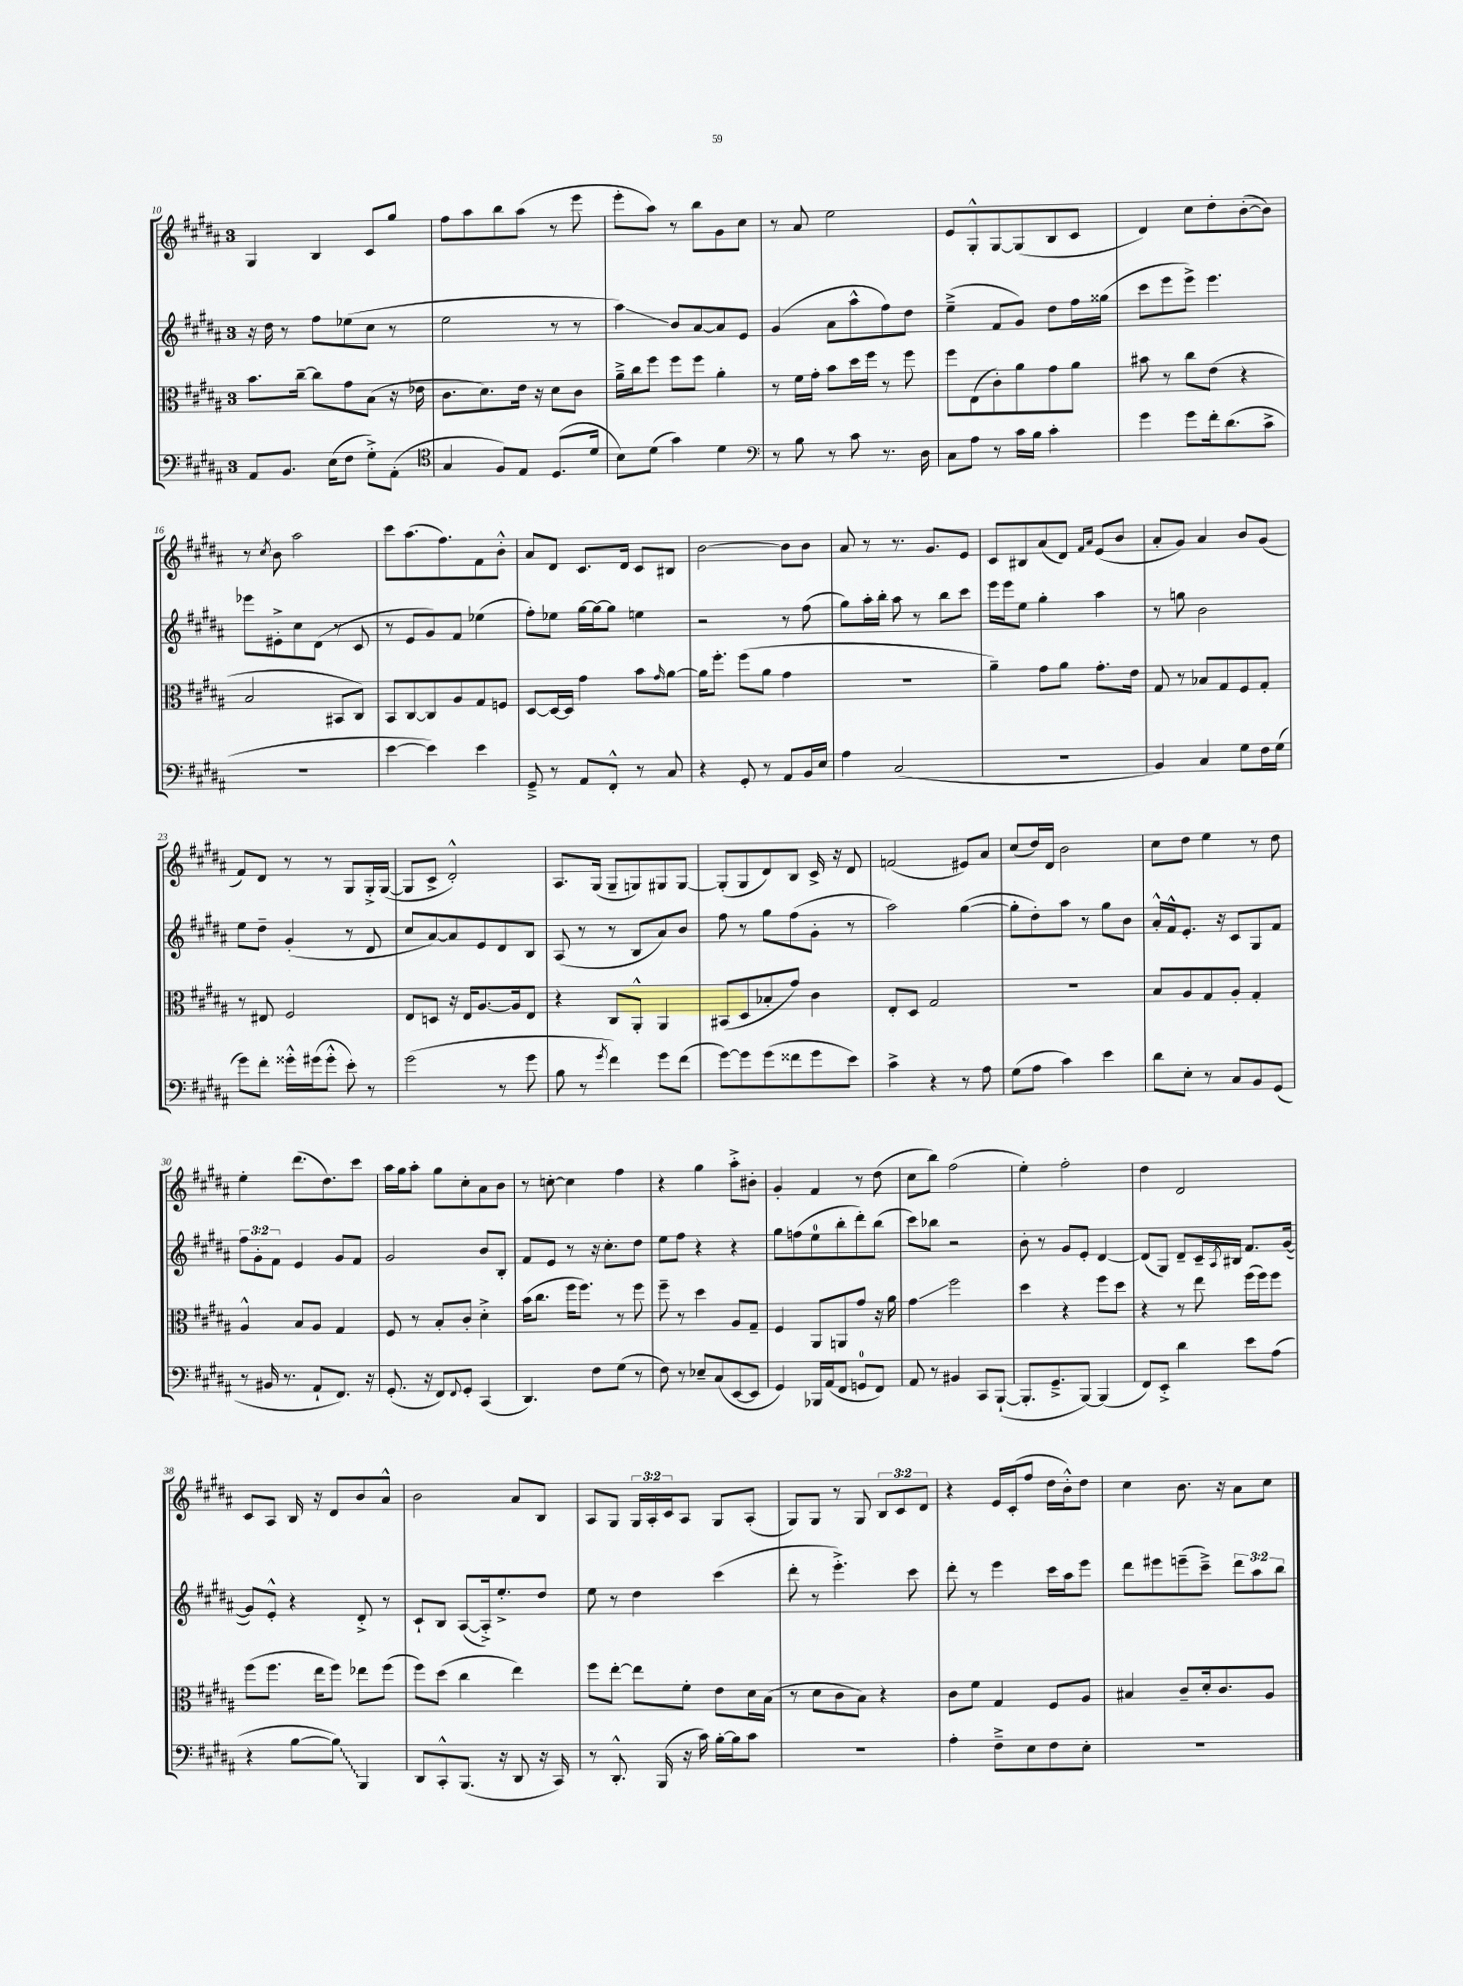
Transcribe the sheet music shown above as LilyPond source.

<<
\new StaffGroup <<
\new Staff = "s0" {
    \clef treble \key b \major \once \override Staff.TimeSignature.style = #'single-digit \time 3/4 \override Staff.TupletNumber.text = #tuplet-number::calc-fraction-text
    gis4 b4 cis'8 gis''8 |
    fis''8 ais''8 b''8 ais''8( r8 e'''8 |
    e'''8-. ais''8) r8 b''8 gis'8 cis''8 |
    r8 ais'8 e''2 |
    e'8 gis8-.-^ gis8~ gis8( b8 cis'8 |
    dis'4) cis''8 dis''8-. b'8~-.( b'8) |
    r8 \acciaccatura { cis''8 } b'8 ais''2 |
    cis'''8 ais''8.( fis''8.) fis'8 b'8-.-^ |
    ais'8 dis'8 cis'8. dis'16 cis'8 bis8 |
    b'2~ b'8 b'8 |
    ais'8 r8 r8. gis'8. e'8 |
    cis'8 bis8 ais'8( dis'8) \grace { fis'16 ais'16 } e'8( b'8 |
    ais'8-. gis'8) ais'4 b'8 gis'8( |
    fis'8) dis'8 r8 r8 gis8 gis16-.-> gis16~( |
    gis8 cis'8-> dis'2-.-^) |
    ais8. gis16( gis8-- g8) gis8 gis8~ |
    gis8-.( gis8 dis'8) b8 cis'16-> r16 dis'8 |
    f'2( eis'8) ais'8 |
    cis''8( dis''16) dis'16 b'2 |
    cis''8 dis''8 e''4 r8 dis''8 |
    e''4-. dis'''8.( dis''8.) cis'''8 |
    ais''16 gis''16 ais''8-. gis''8 cis''8-. ais'8 b'8 |
    r8 c''8~-. c''4 fis''4 |
    r4 gis''4 ais''8-.-> bis'8-. |
    gis'4-. fis'4 r8 dis''8( |
    cis''8 b''8) fis''2( |
    e''4-.) fis''2-. |
    dis''4 dis'2 |
    cis'8 ais8 b16 r16 dis'8 b'8 ais'8-^ |
    b'2 ais'8 b8 |
    ais8 gis8 \tuplet 3/2 { gis16 ais16-. cis'16 } ais8 gis8 ais8-.( |
    gis8) gis8 r8 gis8 \tuplet 3/2 { b8 cis'8 dis'8 } |
    r4 e'16 cis'16-.( fis''8 dis''16 b'16-.-^) dis''8 |
    cis''4 b'8. r16 ais'8 cis''8 \bar "|." |
}
\new Staff = "s1" {
    \clef treble \key b \major \once \override Staff.TimeSignature.style = #'single-digit \time 3/4 \override Staff.TupletNumber.text = #tuplet-number::calc-fraction-text
    r16 dis''16 r8 fis''8 ees''8( cis''8 r8 |
    e''2 r8 r8 |
    ais''4\glissando) b'8 ais'8~ ais'8 e'8 |
    gis'4( ais'8 ais''8-^ fis''8) dis''8 |
    e''4--->( fis'8 gis'8) dis''8 fis''16 gisis''16( |
    cis'''8 e'''8 e'''8->) e'''4. |
    ees'''8 eis'8-.-> cis''8 dis'8( r8 cis'8 |
    r8 e'8 gis'8) fis'8 ees''4( |
    fis''8-.) ees''8 gis''16~ gis''16~ gis''8 e''4 |
    r2 r8 fis''8( |
    gis''8) ais''16-. b''16-. ais''8 r8 b''8 cis'''8 |
    e'''16 e'''16 e''8 gis''4-. ais''4 |
    r8 g''8 b'2 |
    e''8 dis''8-- gis'4-.( r8 dis'8 |
    cis''8 ais'8~) ais'8 e'8 dis'8 b8 |
    ais8( r8 r8 b8 ais'8) b'8 |
    fis''8 r8 gis''8 fis''8( gis'8-. r8 |
    ais''2) gis''4~( |
    gis''8-. dis''8-.) ais''8 r8 gis''8 b'8 |
    ais'16-.-^ fis'16-^ e'8.-. r16 cis'8 gis8 fis'8 |
    \tuplet 3/2 { fis''8 gis'8-. fis'8 } e'4 gis'8 fis'8 |
    gis'2 b'8 b8-. |
    fis'8 e'8 r8 r16 cis''8.-. dis''8 |
    e''8 fis''8 r4 r4 |
    gis''8 f''8( e''8-0 b''8-. dis'''8-.) b''8( |
    cis'''8) bes''8 r2 |
    b'8-. r8 gis'8 e'8-. dis'4~ |
    dis'8( gis8) dis'8-- cis'16-- \acciaccatura { ais8 } bis16 fis'8. gis'16~( |
    gis'8) e'8-.-^ r4 dis'8-.-> r8 |
    cis'8-! b8 ais8~( ais16-.->) e''8.-.-> dis''8 |
    e''8 r8 dis''4 cis'''4( |
    dis'''8-. r8 e'''4.-.->) cis'''8 |
    dis'''8-. r8 e'''4 cis'''16 ais''16 e'''8 |
    dis'''8 eis'''8 e'''8--( cis'''8--->) \tuplet 3/2 { dis'''8 ais''8 b''8 } \bar "|." |
}
\new Staff = "s2" {
    \clef alto \key b \major \once \override Staff.TimeSignature.style = #'single-digit \time 3/4
    b'8. cis''16~-- cis''8 gis'8 b8( r16 ees'16 |
    cis'8. dis'8.) e'16 r16 dis'8 cis'8 |
    ais'16---> cis''16 fis''8 fis''8 fis''8 ais'4-. |
    r8 fis'16 gis'16-. b'8 dis''16 fis''16 r8 fis''8 |
    fis''8 e8( cis'8-.) ais'8 gis'8 ais'8 |
    bis'8 r8 cis''8 e'8( r4 |
    b2 bis,8 cis8) |
    b,8 cis8~ cis8 ais8 gis8 f8 |
    dis8~ dis16~ dis16 gis'4 b'8 \grace { gis'16 } ais'8~ |
    ais'16 fis''8.-. fis''8( ais'8 gis'4 |
    R2. |
    ais'4--) gis'8 ais'8 gis'8.-. e'16 |
    gis8 r8 bes8 gis8 fis8 gis8-. |
    r8 eis8 fis2 |
    e8 d8 r16 e16 ais8.~ ais16 e8 |
    r4 cis8 ais,8-.-^ ais,4 |
    bis,8( dis8 bes8-. gis'8) cis'4 |
    e8-. dis8 gis2 |
    R2. |
    b8 ais8 gis8 ais8-. gis4-. |
    ais4-^ b8 ais8 gis4 |
    fis8 r8 b8-. cis'8-. dis'4-.-> |
    b'16( cis''8. fis''16 fis''8.) r8 fis''8 |
    fis''8-- r8 dis''4 ais8 gis8-- |
    fis4 ais,8 a,8 gis'8 r16 ais'16 |
    gis'4\glissando fis''2 |
    dis''4 r4 fis''8 dis''8 |
    r4 r8 e''8 fis''16( fis''16) fis''8 |
    fis''8( fis''8. e''16 fis''8) ees''8 fis''8( |
    fis''8) dis''8( cis''4 e''4) |
    fis''8 e''8~-. e''8 fis'8-. e'8 dis'16 b16( |
    r8 dis'8 cis'8 b8) r4 |
    cis'8 fis'8 gis4 fis8 ais8 |
    bis4 cis'8-- dis'16-. cis'8. ais8 \bar "|." |
}
\new Staff = "s3" {
    \clef bass \key b \major \once \override Staff.TimeSignature.style = #'single-digit \time 3/4
    ais,8 b,8. e16( fis8 gis8-.->) ais,8-.( |
    \clef tenor gis4 fis8) e8 dis8.( dis'16 |
    b8) dis'8( gis'4) dis'4 |
    \clef bass r8 b8 r8 cis'8 r8. dis16 |
    cis8 ais8 r8 cis'16 b16 cis'4-. |
    gis'4 gis'8 fis'16-. dis'8.( cis'8-> |
    R2. |
    e'4~ e'4) e'4 |
    gis,8---> r8 ais,8 fis,8-.-^ r8 cis8 |
    r4 gis,8-. r8 ais,8 b,16 e16 |
    ais4 cis2( |
    R2. |
    b,4) cis4 gis8 fis16 gis16( |
    gis'8) fis'8-. gisis'16-.-^ gis'16( gis'8-.-^ e'8-.) r8 |
    gis'2( r8 gis'8 |
    b8 r8 \acciaccatura { gis'8 } fis'4) gis'8 fis'8( |
    gis'8~) gis'8 gis'8( fisis'8 gis'8 e'8) |
    cis'4-> r4 r8 ais8 |
    gis8( ais8 cis'4) e'4 |
    dis'8 e8-. r8 cis8 b,8 gis,8( |
    r8 bis,16 r8. ais,8-! fis,8.) r16 |
    gis,8.-.( r16 fis,8) \appoggiatura { fis,8 } gis,8-. cis,4( |
    dis,4.) fis8 gis8( r8 |
    fis8) r8 ees8-- cis8( e,8~ e,8 |
    gis,4) bes,,16 ais,16( fis,8 g,8-0 fis,8) |
    ais,8 r8 bis,4 cis,8 b,,8~-!( |
    b,,8.-. gis,8.---> b,,8~) b,,4( |
    fis,8) e,8-.-> dis'4 e'8 ais8( |
    r4 b8~ \once \override Glissando.style = #'zigzag b8\glissando) b,,4 |
    dis,8 cis,8-.-^ b,,8.( r16 dis,8 r16 cis,16) |
    r8 dis,8.-.-^ b,,16( r16 cis'16) b16~-. b16 cis'8 |
    R2. |
    ais4-. fis8---> e8 fis8 e8-. |
    R2. \bar "|." |
}
>>
>>
\layout { \context { \Score currentBarNumber = #10 } }
